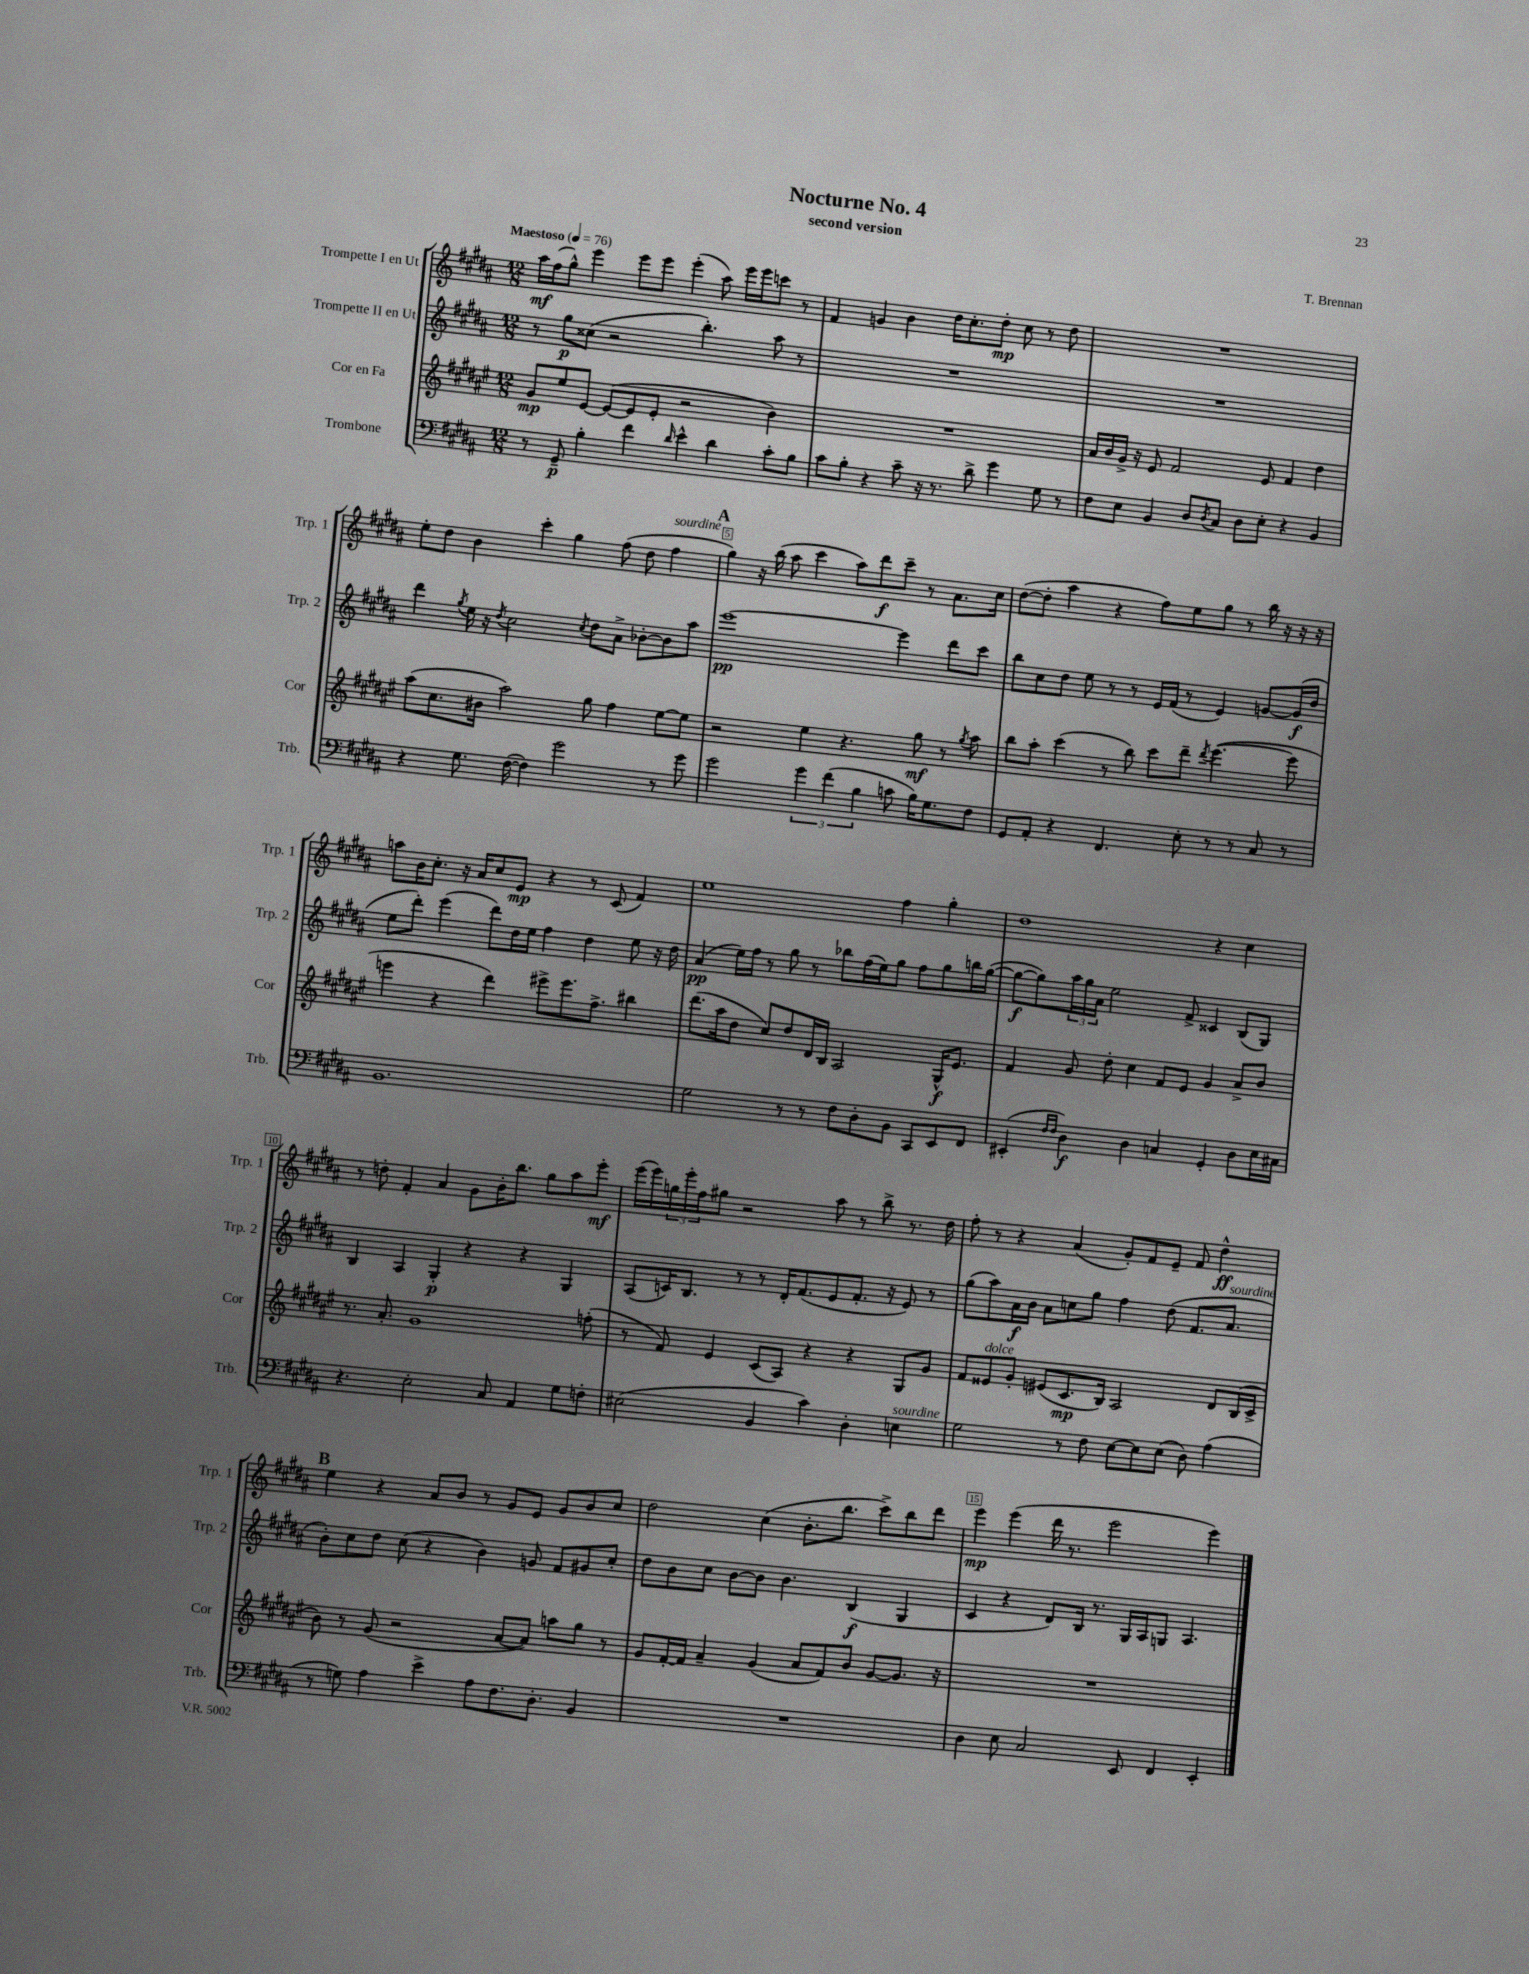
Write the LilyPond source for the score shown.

\header { title = "Nocturne No. 4" composer = "T. Brennan" subtitle = "second version" }
<<
\new StaffGroup <<
\new Staff = "s0" \with { instrumentName = "Trompette I en Ut" shortInstrumentName = "Trp. 1" } {
    \clef treble \key b \major \numericTimeSignature \time 12/8 \tempo "Maestoso" 4 = 76
    ais''16\mf fis''16( gis''8-^) e'''4 e'''8 e'''8 e'''4-.( ais''8) e'''16 e'''16 c'''8 r8 |
    fis'4 g'4 b'4 dis''16 cis''8.-. dis''8-.\mp cis''8 r8 dis''8 |
    R1. |
    e''8-. dis''8 b'4 cis'''4-. gis''4 fis''8( dis''8 fis''4^\markup { \italic "sourdine" } |
    \mark \markup { \bold "A" } gis''4) r16 b''16( ais''8 cis'''4 ais''8) dis'''8\f cis'''8-- r8 ais'8. cis''16 |
    dis''8~( dis''8-. ais''4 r4 fis''8) e''8 gis''8 r8 b''16 r16 r16 r16 |
    a''8 b'16 cis''8.-. r16 ais'16 cis''8 e'8\mp r4 r8 cis'8( fis'4) |
    e''1 fis''4 gis''4-. |
    dis''1 r4 cis''4 |
    r8 d''8-. fis'4-. ais'4 gis'8 b'16-. b''8. gis''8 ais''8 e'''8-.\mf |
    e'''16( e'''16) \tuplet 3/2 { g''16 e'''16-. fis''16 } gis''8 r2 ais''8 r8 b''8-> r8. dis''16 |
    fis''8-. r8 r4 ais'4( gis'8-.) fis'8 e'8-- fis'8 dis''4-^\ff |
    \mark \markup { \bold "B" } e''4 r4 ais'8 b'8 r8 gis'8 e'8 gis'8 b'8 cis''8 |
    dis''2 cis''4( b'8.-. b''8. cis'''8->) b''8 dis'''8 |
    e'''4\mp e'''4( dis'''16 r8. e'''2 e'''4) \bar "|." |
}
\new Staff = "s1" \with { instrumentName = "Trompette II en Ut" shortInstrumentName = "Trp. 2" } {
    \clef treble \key b \major \numericTimeSignature \time 12/8
    r8 gis''8\p cisis''8( r2 b''4.-.) ais''8 r8 |
    R1. |
    R1. |
    dis'''4 \acciaccatura { gis''8 } e''16 r16 \acciaccatura { dis''8 } cis''2 \acciaccatura { cis''8 } dis''8 ais'8-> bes'8~-. bes'8 ais''8 |
    \mark \markup { \bold "A" } e'''1~\pp e'''4 dis'''8 cis'''8 |
    b''8 cis''8 dis''8 e''8 r8 r8 e'16 fis'16( r8 e'4) g'8~ g'16\f( dis''16 |
    e''8 dis'''8-.) e'''4( dis'''8) dis''16 e''16 fis''4 dis''4 e''8 r16 dis''16 |
    ais'4\pp( e''16) fis''16 r8 gis''8 r8 bes''8 fis''16( e''16) gis''8 fis''8 gis''8 b''16 gis''16~( |
    gis''8~\f gis''8) \tuplet 3/2 { ais''16 gis''16 ais'16 } e''2 fis'8-> cisis'4 b8( gis8) |
    b4 ais4 gis4-.\p r4 r4 gis4 |
    ais8( c'16) b8. r8 r8 dis'16-. fis'8.( e'8 fis'8.-. r16 e'8) r8 |
    gis''8( ais''8) ais'16\f b'16 ais'8 c''8 gis''8 fis''4 dis''8( fis'8. ais'8.^\markup { \italic "sourdine" } |
    \mark \markup { \bold "B" } b'8-.) cis''8 dis''8 cis''8( r4 b'4) g'8 fis'8 gis'8 cis''8-. |
    dis''8 b'8 cis''8 b'8~ b'8 b'4. b4\f( gis4 |
    cis'4 r4 dis'8) b16 r8. gis16 ais16 g8 ais4. \bar "|." |
}
\new Staff = "s2" \with { instrumentName = "Cor en Fa" shortInstrumentName = "Cor" } {
    \clef treble \key fis \major \numericTimeSignature \time 12/8
    gis'8\mp eis''8 eis'8~ eis'8~( eis'8 eis'8-. r2 b'4) |
    R1. |
    ais'16 b'16 gis'16-> r16 eis'8 fis'2 eis'8 fis'4 dis''4 |
    ais''8( cis''8. bis'16 ais''2) gis''8 fis''4 eis''8~ eis''8 |
    \mark \markup { \bold "A" } r2 eis''4 r4. gis''8\mf r8 \acciaccatura { gis''8 } ais''8 |
    b''8 ais''8-. cis'''4( r8 b''8) cis'''8 dis'''8-- \acciaccatura { dis'''8 } eis'''4.~( eis'''8 |
    e'''4 r4 dis'''4) eis'''8-> eis'''8. fis''8.-> bis''4 |
    dis'''8.( ais''16 dis''8 cis''8) dis''8 dis'16 b16 ais2 gis16-^\f eis'8. |
    fis'4 gis'8 dis''8-. cis''4 fis'8 eis'8 gis'4 ais'8-> b'8 |
    r8. ais'8.-. gis'1 f''8-.( |
    r8 fis'8) eis'4 cis'8( ais8) r4 r4 gis8 gis'8 |
    fis'8 eisis'8^\markup { \italic "dolce" } gis'8-. eis'8( cis'8.\mp b16) ais2 dis'8 b16( cis'16-> |
    \mark \markup { \bold "B" } b'8) r8 gis'8( r2 ais'8~ ais'8) a''8 gis''8 r8 |
    gis'8 fis'16~-. fis'16 ais'4-- gis'4( ais'8 fis'8) b'8 gis'8~ gis'8. r16 |
    R1. \bar "|." |
}
\new Staff = "s3" \with { instrumentName = "Trombone" shortInstrumentName = "Trb." } {
    \clef bass \key b \major \numericTimeSignature \time 12/8
    r8 gis,8--\p b4-. fis'4 \grace { dis'16 } e'4-^ dis'4 cis'8-. b8 |
    cis'8 b8-. r4 cis'8-- r16 r8. dis'8-> gis'4 gis8 r8 |
    fis8 e8 b,4 dis8 \acciaccatura { dis8 } cis8 dis8 e8-. r4 b,4 |
    r4 gis8. fis16~( fis4) gis'2 r8 gis'8 |
    \mark \markup { \bold "A" } gis'2 \tuplet 3/2 { gis'4 fis'4( b4 } c'8 b16) gis8. fis8 |
    gis,8 ais,8-. r4 fis,4. e8-. r8 r8 cis8 r8 |
    b,1. |
    gis2 r8 r8 fis8 dis8-. b,8 cis,8 e,8 fis,8 |
    eis,4-.( \grace { fis16 fis16 } dis4\f) dis4 c4 gis,4-. dis8 e16 cis16 |
    r4. e2-. cis8 ais,4 gis8 f8-. |
    eis2( b,4 cis'4) dis4-. e4^\markup { \italic "sourdine" } |
    gis2 r8 fis8 e8~ e8 e8( dis8) ais4( |
    \mark \markup { \bold "B" } r8 g8) ais4 e'4-> ais8 fis8. dis8.-. b,4 |
    R1. |
    dis4 e8 cis2 e,8 fis,4 e,4-. \bar "|." |
}
>>
>>
\layout { \context { \Score \override BarNumber.break-visibility = ##(#f #t #t) barNumberVisibility = #(every-nth-bar-number-visible 5) \override BarNumber.stencil = #(make-stencil-boxer 0.1 0.3 ly:text-interface::print) } }
